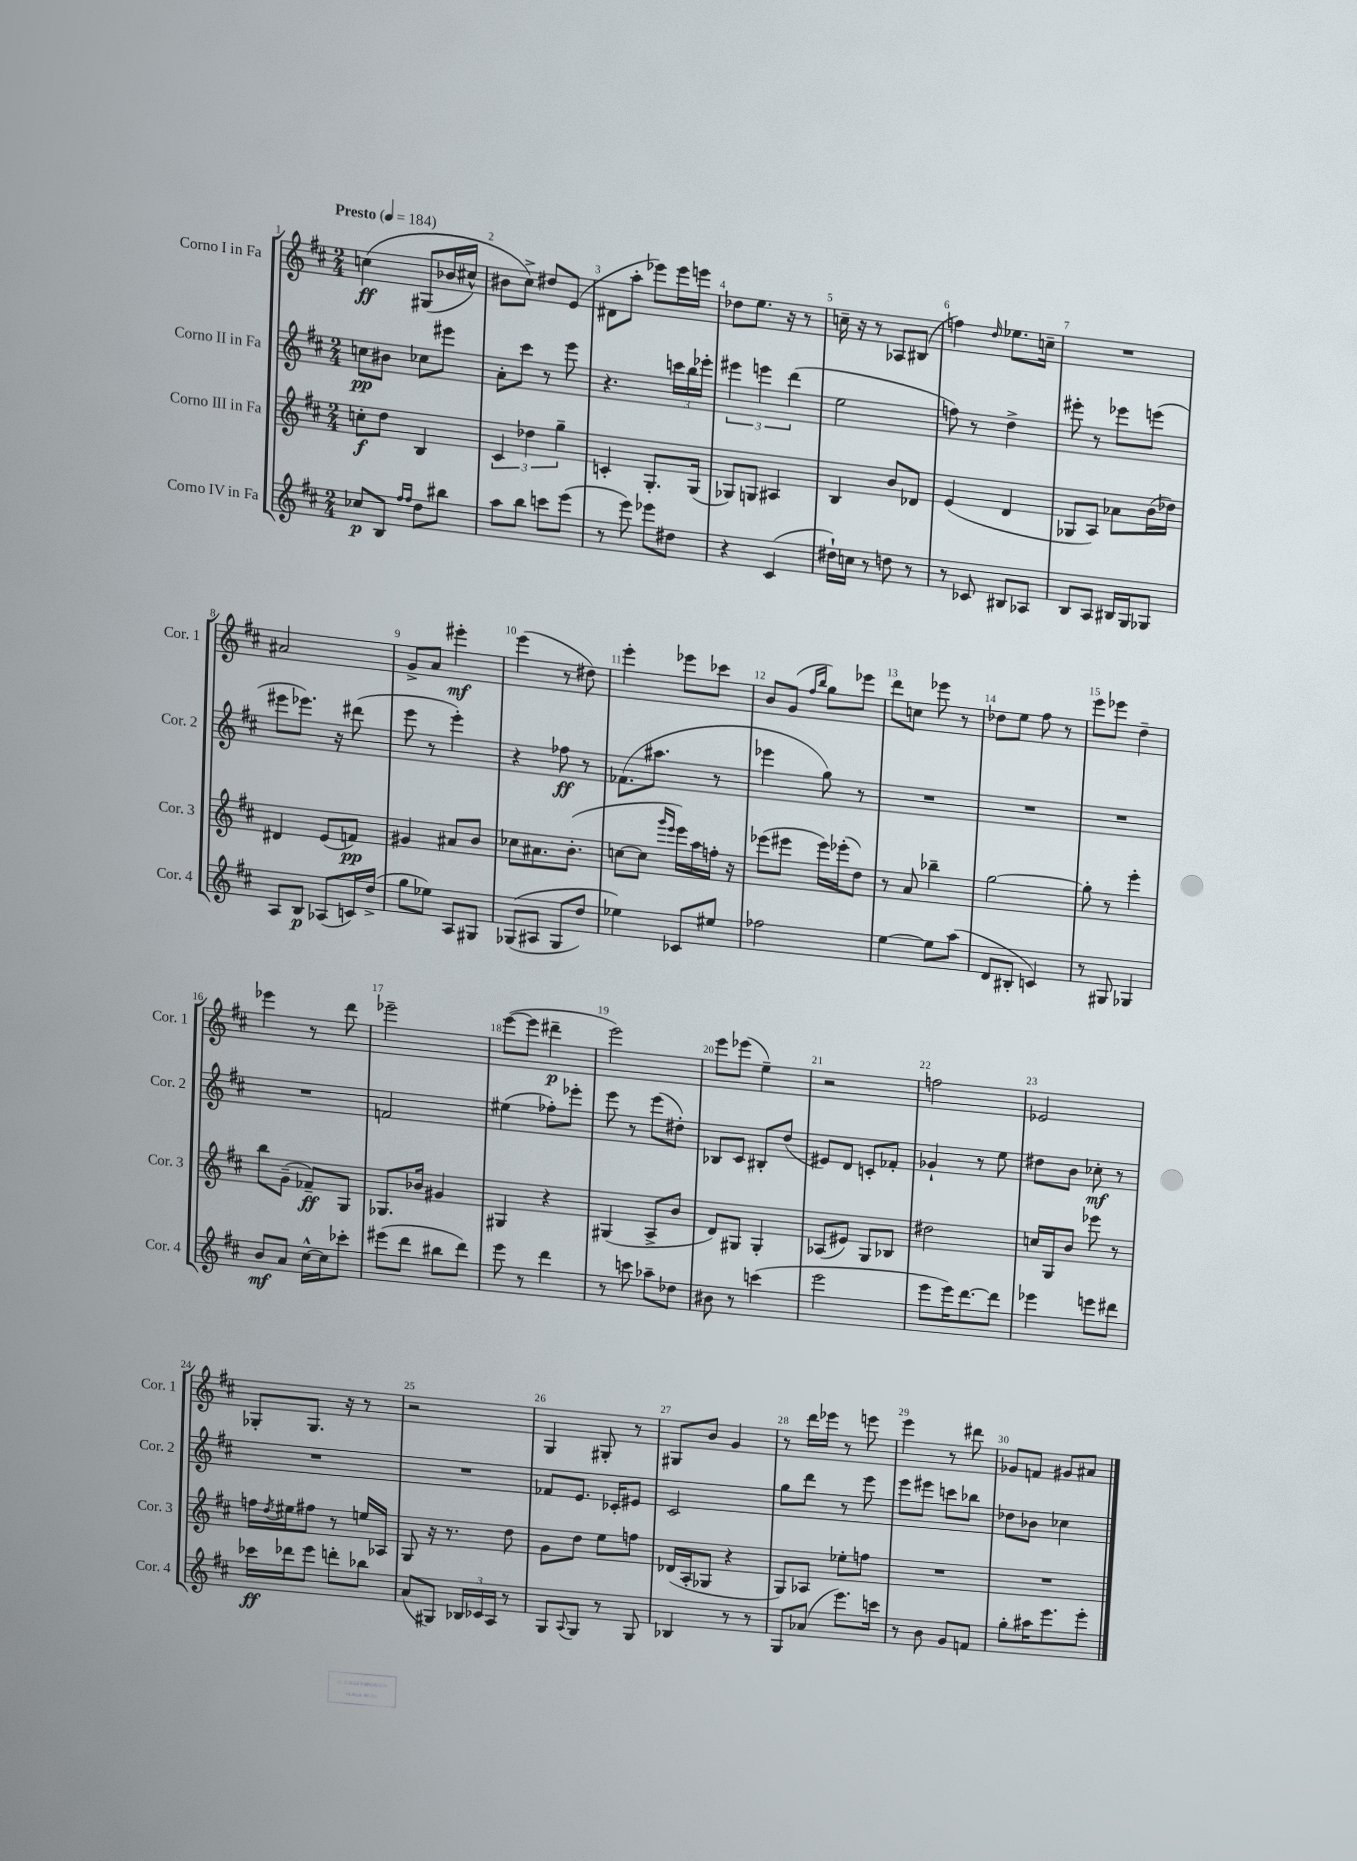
<<
\new StaffGroup <<
\new Staff = "s0" \with { instrumentName = "Corno I in Fa" shortInstrumentName = "Cor. 1" } {
    \clef treble \key d \major \numericTimeSignature \time 2/4 \tempo "Presto" 4 = 184
    c''4\ff\( gis8( bes'16 cis''16-^) |
    bis'8 cis''8->\) dis''8 e'8( |
    dis'8 a''8-. ees'''8) ees'''16 e'''16 |
    des''8 e''8. r16 r8 |
    c''16-- r16 r8 aes8 bis8( |
    f''4) \grace { d''16 } ees''8. c''16-- |
    R2 |
    ais'2 |
    g'8-> a'8 eis'''4-.\mf |
    e'''4( r8 dis''8) |
    e'''4-. ees'''8 ces'''8 |
    b'8 g'8( \grace { fis''16 b''16 } g''8) ees'''8 |
    d'''8 c''8 ees'''8 r8 |
    des''8 e''8 fis''8 r8 |
    e'''8 ees'''8 d''4-- |
    ees'''4 r8 d'''8 |
    ees'''2-- |
    e'''8~( e'''8 dis'''4--\p |
    e'''2) |
    e'''8 ees'''8( e''4--) |
    r2 |
    f''2 |
    ees'2 |
    ges8-. ges8. r16 r8 |
    r2 |
    g4 gis8-. r8 |
    gis8 b'8 g'4 |
    r8 d'''16 ees'''16 r8 e'''8 |
    e'''4 r8 dis'''8 |
    ges'8 f'8 gis'8 ais'8 \bar "|." |
}
\new Staff = "s1" \with { instrumentName = "Corno II in Fa" shortInstrumentName = "Cor. 2" } {
    \clef treble \key d \major \numericTimeSignature \time 2/4
    c''8\pp bis'8 ces''8 eis'''8 |
    a'8-. cis'''8 r8 e'''8 |
    r4. \tuplet 3/2 { c'''16 b''16 ees'''16-. } |
    \tuplet 3/2 { eis'''4 e'''4 d'''4( } |
    e''2 |
    f''8) r8 d''4-> |
    eis'''8-. r8 ees'''8 e'''8( |
    eis'''8 ees'''8.) r16 dis'''8( |
    e'''8 r8 e'''4-.) |
    r4 fes''8\ff r8 |
    fes'8.( ais''8. r8 |
    ees'''4 g''8) r8 |
    R2 |
    R2 |
    R2 |
    R2 |
    f'2 |
    eis''4( fes''8-.) ees'''8-. |
    e'''8 r8 e'''8( dis''8-.) |
    bes8 cis'8 bis8-. d''8( |
    eis'8) d'8 c'8-. fes'8-. |
    ges'4-! r8 e''8 |
    dis''8 b'8 ces''8-.\mf r8 |
    R2 |
    R2 |
    fes'8 e'8. ces'16-. eis'8 |
    cis'2 |
    g''8 d'''8 r8 e'''8 |
    e'''8 eis'''8 c'''8 bes''8 |
    des''8 bes'8 ces''4 \bar "|." |
}
\new Staff = "s2" \with { instrumentName = "Corno III in Fa" shortInstrumentName = "Cor. 3" } {
    \clef treble \key d \major \numericTimeSignature \time 2/4
    c''8-.\f d''8 b4 |
    \tuplet 3/2 { cis'4 des''4 g''4-- } |
    c'4-. g8.-. g16( |
    ges8) g8 ais4 |
    b4 b'8 des'8 |
    e'4( d'4 |
    ges8 a8) aes'8 b'16( des''16) |
    dis'4 e'8( f'8\pp) |
    gis'4 ais'8 b'8 |
    ces''8 ais'8. b'8.-.( |
    c''8~ c''8 \grace { g'''16 e'''16 } e'''16) a''16 f''16-. r16 |
    ees'''8( eis'''8 eis'''16) ees'''16-.( d''8) |
    r8 a'8 bes''4-- |
    g''2~ |
    g''8-. r8 e'''4-. |
    b''8 g'8--( fes'8--\ff) g8 |
    ges8. bes'16 gis'4 |
    gis4 r4 |
    gis4( a8-> b'8 |
    d'8) gis8 gis4-. |
    aes8( eis'8) g8 bes8 |
    dis''2 |
    c''16 g16 b'8 ees'''8 r8 |
    f''16 \acciaccatura { d''8 } eis''16 fis''8 r8 e''16 aes16 |
    g8 r16 r8. d''8 |
    g'8 d''8 e''8 f''8 |
    des'16( a16-. ges8 r4 |
    g8) aes8 ees''8-. f''8 |
    R2 |
    R2 \bar "|." |
}
\new Staff = "s3" \with { instrumentName = "Corno IV in Fa" shortInstrumentName = "Cor. 4" } {
    \clef treble \key d \major \numericTimeSignature \time 2/4
    ces''8\p b8 \grace { fis''16 fis''16 } d''8 bis''8 |
    a''8 b''8 c'''8 e'''8( |
    r8 e'''8) ees'''8 dis''8 |
    r4 cis'4( |
    dis''16-!) c''16 r8 d''8 r8 |
    r8 ces'8 bis8 aes8 |
    b8 a8 bis16 g16 ges8 |
    a8 b8\p aes8( c'16) d''16->( |
    g''8 ees''8) a8 gis8 |
    ges8(\( ais8 ges8 d''8) |
    ees''4\) ces'8 eis''8 |
    fes''2 |
    e''4~ e''8 a''8( |
    d'8 bis8-. c'4) |
    r8 gis8 ges4 |
    b'8\mf a'8 cis''16~-^ cis''16 ces'''8-. |
    eis'''8( d'''8 bis''8 d'''8) |
    e'''8 r8 d'''4 |
    r8 c'''8 aes''8-- des''8 |
    bis'8 r8 c'''4( |
    e'''2 |
    e'''8 e'''16) d'''8.~ d'''8 |
    ees'''4 e'''8 dis'''8 |
    ces'''16\ff des'''16 e'''8 d'''8-. bes''8 |
    a'8( gis8) \tuplet 3/2 { bes16 ces'16 a16 } r8 |
    g8 \appoggiatura { a8 } g8 r8 g8 |
    bes4 r8 r8 |
    g8 aes'8( e'''8.) c'''16 |
    r8 b'8 g'8 f'8 |
    g''8-. ais''16 e'''8. e'''8-. \bar "|." |
}
>>
>>
\layout { \context { \Score \override BarNumber.break-visibility = ##(#f #t #t) barNumberVisibility = #all-bar-numbers-visible } }
